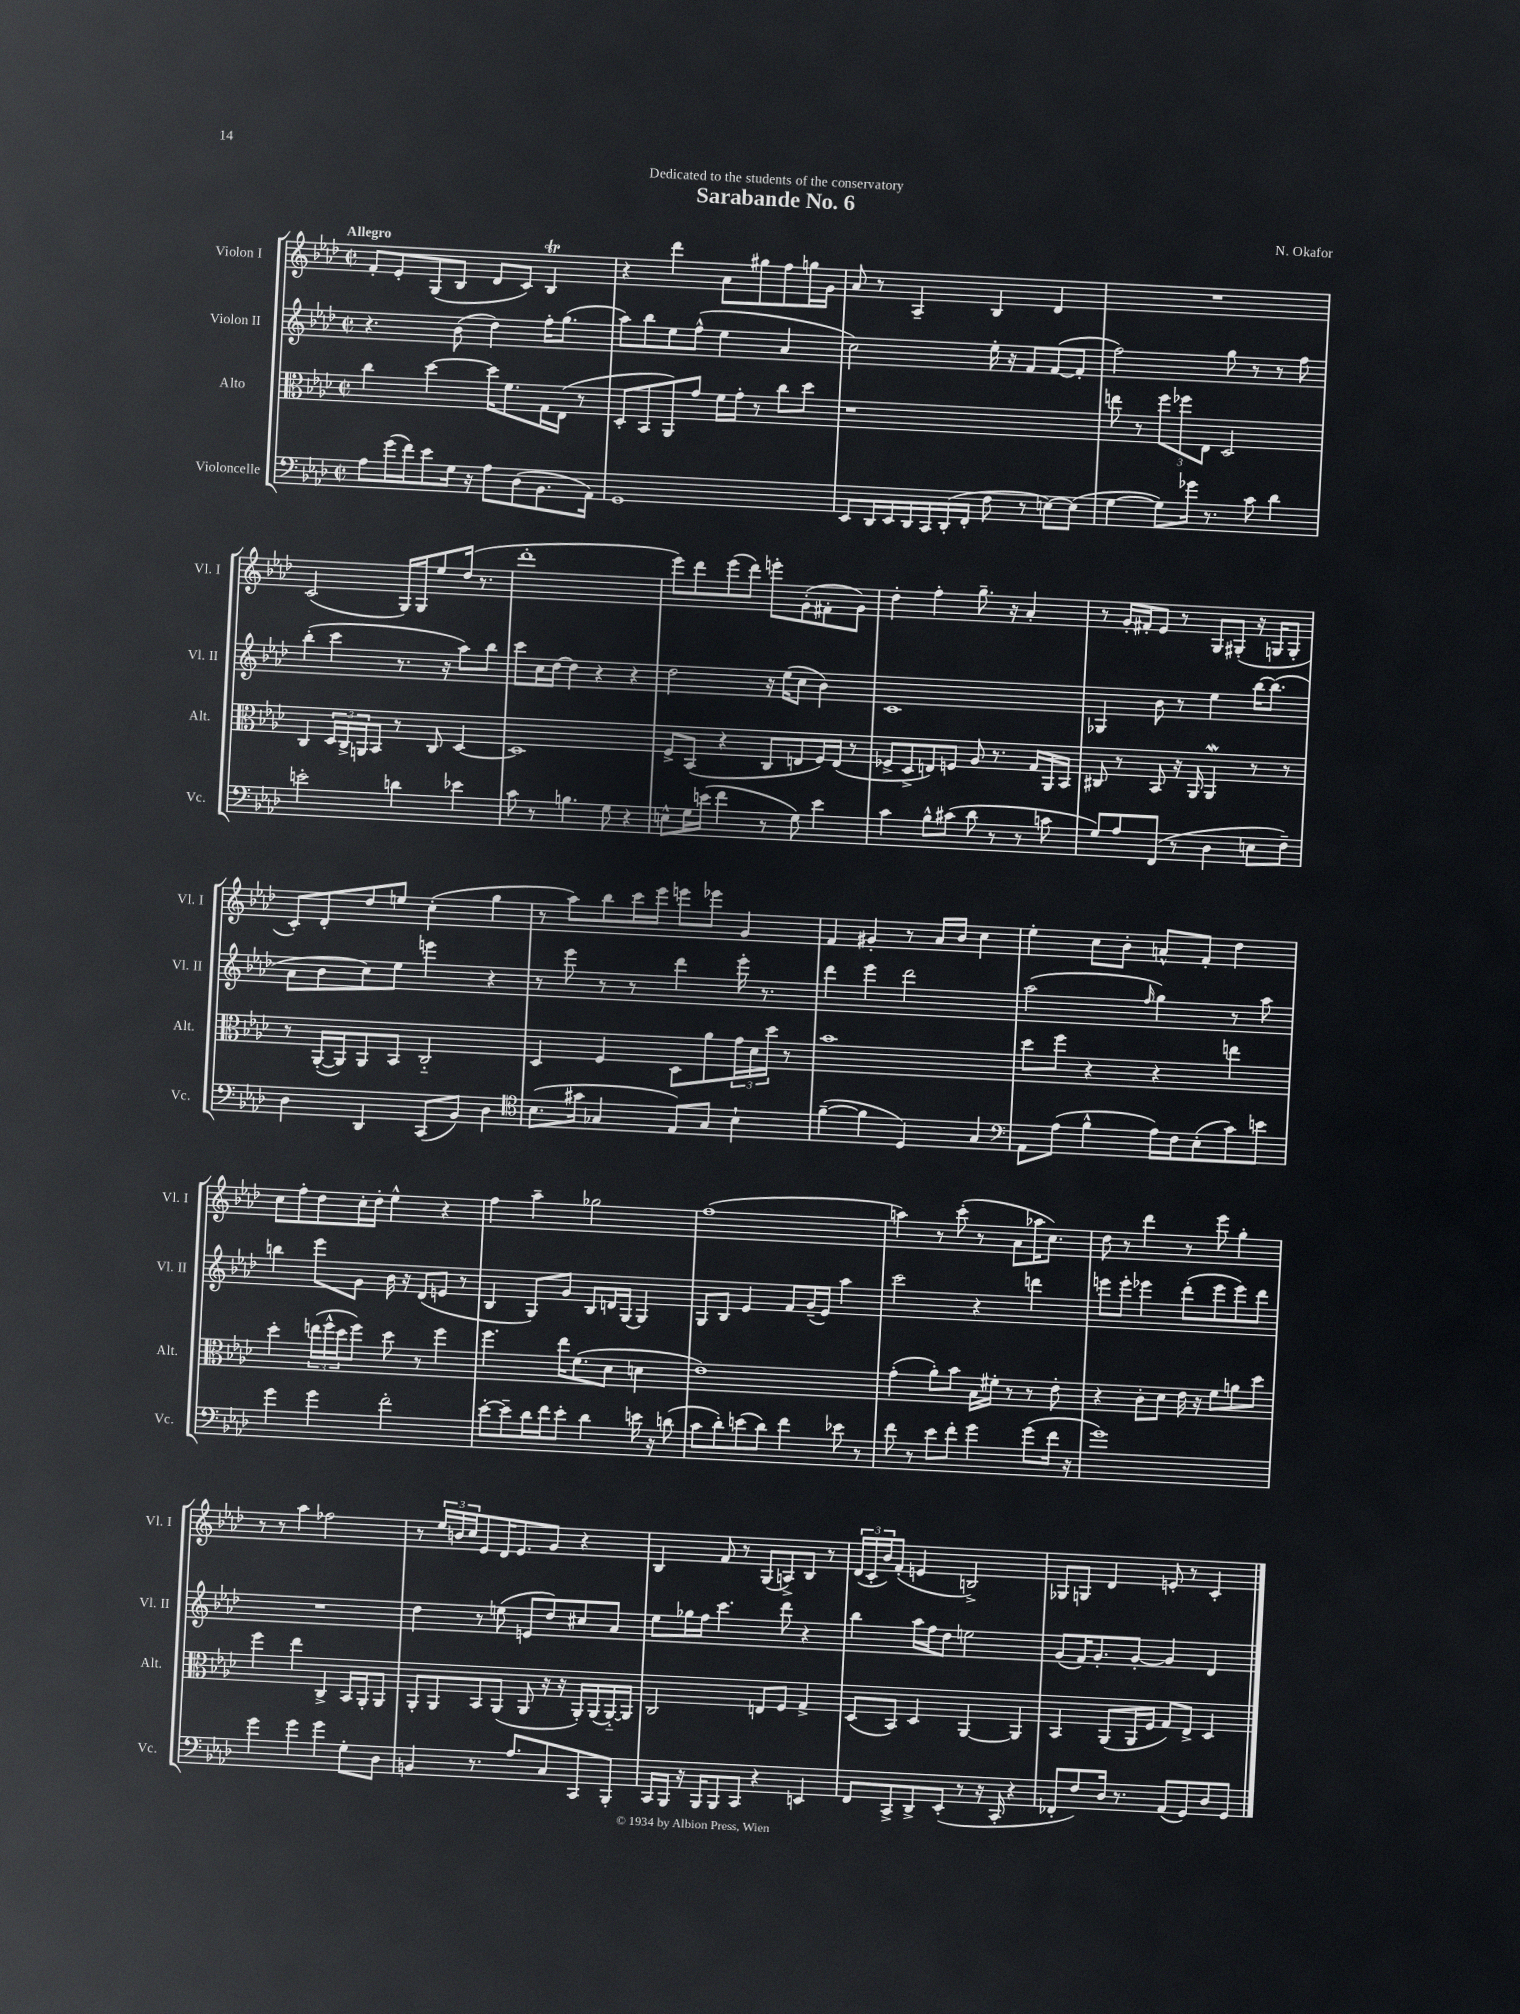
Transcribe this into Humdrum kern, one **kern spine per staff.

**kern	**kern	**kern	**kern
*part4	*part3	*part2	*part1
*staff4	*staff3	*staff2	*staff1
*I"Violoncelle	*I"Alto	*I"Violon II	*I"Violon I
*I'Vc.	*I'Alt.	*I'Vl. II	*I'Vl. I
*clefF4	*clefC3	*clefG2	*clefG2
*k[b-e-a-d-]	*k[b-e-a-d-]	*k[b-e-a-d-]	*k[b-e-a-d-]
*M2/2	*M2/2	*M2/2	*M2/2
*met(c|)	*met(c|)	*met(c|)	*met(c|)
=1	=1	=1	=1
!	!	!	!LO:TX:a:B:t=Allegro
8A-\L	4cc\	4.r	8f'/L
(16g\L	.	.	8e-'/
16f\J)	.	.	.
8e-\	[4dd-\	.	(8G/
16G\Jk	.	(8b-\	8B-/J
16r	.	.	.
8A-\L	16dd-\KL]	4dd-\)	8d-/L
.	8.f\	.	.
(8D-\	.	.	8c/J)
8.BB-\	16G\L	16ff'\KL	4B-T/
.	(16E-\JJ	(8.gg\J	.
.	8r	.	.
16AA-\Jk)	.	.	.
=2	=2	=2	=2
1GG	8D-'/L	8aa-\L)	4r
.	8BB-/	8bb-\	.
.	8AA-/)	8ee-\	4ddd-\
.	8g/J	(8ff^^\J	.
.	16f\LL	4ee-\	8a-\L
.	16g'\JJ	.	.
.	8r	.	8gg#X\
.	8cc\L	4a-/	8ff\
.	8dd-\J	.	16ggn\L
.	.	.	16g\JJ
=3	=3	=3	=3
8EE-/L	1r	2cc\)	8a-/
16DD-/L	.	.	8r
16EE-/	.	.	.
16DD-/	.	.	4A-~/
16CC/	.	.	.
(16DD-'/	.	.	.
16FF'/JJ	.	.	.
8F\	.	16ee-'\	4B-/
.	.	16r	.
8r	.	8f/L	.
[8En\L)	.	([8f/	4d-/
(8E\J]	.	8f'/J]	.
=4	=4	=4	=4
[4G\	8een\	2ff\)	1r
.	8r	.	.
8G\L])	12ff\L	.	.
.	12ff-X\	.	.
16g-X\Jk	.	.	.
.	12E-\J	.	.
8.r	.	.	.
.	2D-/	8gg\	.
8c\	.	8r	.
4d-\	.	8r	.
.	.	8ff\	.
!!LO:LB:g=z
=5	=5	=5	=5
2en'\	4C/	(4bb-'\	(2c/
.	24D-/LL	4ccc\	.
.	24C^/	.	.
.	24AAn/J	.	.
.	8BB-/J	.	.
4dn\	8r	8.r	16G/LL)
.	.	.	16G/J
.	8C/	.	8ee-/
.	.	16r	.
4e-X\	[4D-/	8aa-\L)	(16dd-/Jk
.	.	.	8.r
.	.	8bb-\J	.
=6	=6	=6	=6
8c\	1D-]	8ccc\L	1ddd-'
8r	.	16cc\L	.
.	.	[16dd-\JJ	.
4.Bn\	.	4dd-\]	.
.	.	4r	.
8G\	.	.	.
4r	.	4r	.
=7	=7	=7	=7
8En^^\L	8F^/L	2dd-\	8eee-\L)
16G\L	(8BB-/J	.	8ddd-\
(16en\JJ	.	.	.
4f\	4r	.	(8eee-\
.	.	.	8ddd-\J)
8r	8C/L	16r	8eeen'\L
.	.	(16ee-\KL	.
8G\)	8En/	8cc\J	(8g'\
4e\	16F/L)	4b-\)	8f#X'\
.	(16E/JJ	.	.
.	8r	.	8g\J)
=8	=8	=8	=8
4c\	8F-X^/L	1c	4dd-'\
.	8D-^/	.	.
8B-^^\L	8En/)	.	4ff'\
(8c#X\J	8Fn/J	.	.
8d-\	8A-/	.	8.gg~\
8r	8.r	.	.
.	.	.	16r
8r	.	.	4a-'/
.	16G/LL	.	.
8cn\	16AA-/	.	.
.	16BB-/JJ	.	.
=9	=9	=9	=9
8G/L)	8C#X/	4G-X/	8r
8A-/	8r	.	16g'/LL
.	.	.	16f#X'/J
(8FF/J	8BB-/	8b-\	8e-/J
8r	16r	8r	8r
.	16AA-/	.	.
4D-\	4AA-w/	4ee-\	8G/L
.	.	.	(8G#X'/J
8En\L	8r	[16bb-\KL	16r
.	.	(8.bb-\J]	16Gn/KL
8F~\J)	8r	.	8G'/J
!!LO:LB:g=z
=10	=10	=10	=10
4D-\	8r	8a-\L	8c'/L)
.	([16AA-'/LL	8b-\	8d-'/
.	16AA-/J])	.	.
4DD-/	8AA-/	8cc\)	8dd-/
.	8BB-/J	8ee-\J	8een/J
(8CC/L	2C/	4eeen\	(4cc'\
8BB-/J)	.	.	.
4D-\	.	4r	4gg\
=11	=11	=11	=11
*clefC4	*	*	*
(8.B-\L	4D-/	8r	8r
.	.	8eee-\	8aa-\L)
16g#X\Jk	.	.	.
4G-X/	4F/	8r	8bb-\
.	.	8r	16ccc\L
.	.	.	16eee-\JJ
8E-/L)	8D-\L	4ddd-\	8eeen\L
8G-/J	8a-\	.	8eee-X\J
4B-`\	24g\L	16eee-'\	4g/
.	24d-\	.	.
.	.	8.r	.
.	24dd-\JJ	.	.
.	8r	.	.
=12	=12	=12	=12
([4f~\	1b-	4ddd-\	4f/
4f\]	.	4eee-\	4g#X'/
4D-/)	.	2ddd-\	8r
.	.	.	16a-/LL
.	.	.	16b-/JJ
4G/	.	.	4cc\
=13	=13	=13	=13
*clefF4	*	*	*
8AA-\L	8dd-\L	(2aa-\	4ee-'\
(8A-\J	8ff\J	.	.
4B-^^\	4r	.	8cc\L
.	.	.	8b-'\J
.	.	16qqff/	.
16A-\LL)	4r	4gg\)	8an^^/L
16F\J	.	.	.
(8E-'\	.	.	8f'/J
8c\)	4een\	8r	4dd-\
8en\J	.	8aa-\	.
!!LO:LB:g=z
=14	=14	=14	=14
4g\	4dd-'\	4bbn\	8cc\L
.	.	.	8ff'\
4g\	(24een\LL	8eee-\L	8dd-\
.	24ff^^\	.	.
.	24dd-\J	.	.
.	8ff\J)	8g\J	16cc'\L
.	.	.	16dd-'\JJ
2f'\	8dd-\	16b-\	4ee-^^\
.	.	16r	.
.	8r	(8d-/L	.
.	4ff\	8en/J	4r
.	.	8r	.
=15	=15	=15	=15
[8e-'\L	4.ff\	4B-/	4ff\
8e-~\]	.	.	.
16d-\L	.	8G/L)	4aa-~\
16f\J	.	.	.
8e-'\J	16ee-\KL	8g/J	.
.	(8.f\	.	.
4d-\	.	8B-/L	2gg-X\
.	8d-\J	16dn/L	.
.	.	[16G/JJ	.
16en\	4dn\	4G/]	.
16r	.	.	.
(8dn\	.	.	.
=16	=16	=16	=16
8c\L	1e-)	8G/L	(1ff
8d-'\)	.	8B-/J	.
(8en\	.	4e-/	.
8d-\J)	.	.	.
4f\	.	8f/L	.
.	.	(16g~/L	.
.	.	16e-/JJ)	.
8e-X\	.	4aa-\	.
8r	.	.	.
=17	=17	=17	=17
8f\	(4g'\	2ccc\	4aan\)
8r	.	.	.
8e-\L	8a-'\L)	.	8r
8f'\J	8b-\J	.	(8ccc'\
4g\	16B-\LL	4r	8r
.	16f#X'\JJ	.	.
.	8r	.	8a-\L
(8g\L	8r	4dddn\	16aa-X\K
.	.	.	8.cc\J)
16f\Jk	8e-'\	.	.
16r	.	.	.
=18	=18	=18	=18
1g)	4r	8eeen\L	8dd-\
.	.	8eee'\J	8r
.	8c'\L	4eee-X\	4ddd-\
.	8d-\J	.	.
.	16e-\	(8ddd-'\L	8r
.	16r	.	.
.	8f\L	8eee-\	8eee-\
.	8an\	8eee-\)	4gg'\
.	8dd-\J	8ddd-\J	.
!!LO:LB:g=z
=19	=19	=19	=19
4g\	4ff\	1r	8r
.	.	.	8r
4g\	4ee-\	.	4aa-\
4g\	4C^/	.	2ff-X\
8G'\L	16BB-/LL	.	.
.	16AA-'/J	.	.
8D-\J	8AA-/J	.	.
=20	=20	=20	=20
4BBn/	8AA-'/L	4dd-\	8r
.	8AA-/	.	24ee-/LL
.	.	.	24bn/
.	.	.	24cc/J
8.r	8BB-/	8r	8e-/
.	(8AA-/J	(8een\	16d-/K
8.A-/L	.	.	8.e-/
.	8AA-/	8en/L	.
8C/	16r	8dd-/)	8g/J
.	16r	.	.
8CC/	16AA-'/LL)	8cc#X/	4r
.	(16AA-/	.	.
8BBB-'/J	[16AA-/)	8a-/J	.
.	16AA-/JJ]	.	.
=21	=21	=21	=21
16CC/LL	2C/	8ee-\L	4B-/
16BBB-/JJ	.	.	.
16r	.	16gg-X\L	.
16BBB-/KL	.	16ff\JJ	.
8BBB-/	.	4.ccc\	8f/
8CC/J	.	.	8r
4r	8En/L	.	(8G/L
.	8F/J	8ddd-\	8An^/)
4EEn/	4G^/	4r	8B-/J
.	.	.	8r
=22	=22	=22	=22
8FF/L	(8D-/L	4bb-\	(24d-/LL
.	.	.	24c'/
.	.	.	24b-/J)
8CC^/	8BB-/J)	.	(8f'/J
8DD-^/	4D-/	16aa-\LL	4en/
.	.	16ff\J	.
(8EE-'/J	.	8dd-\J	.
8r	[4AA-/	2een\	2Bn^/)
16r	.	.	.
16CC'/	.	.	.
4r	4AA-/]	.	.
=23	=23	=23	=23
8FF-X'/L	4BB-/	(8g/L	8G-X/L
8F/)	.	16f/K)	8Gn/J
.	.	8.g'/	.
16D-/Jk	(8AA-/L	.	4d-/
8.r	.	.	.
.	16AA-/L	[8g'/J	.
.	16F/JJ	.	.
(8AA-/L	8G/L)	4g/]	8en'/
8GG/)	8E-^/J	.	8r
8D-/	4D-/	4d-/	4c'/
8GG/J	.	.	.
==	==	==	==
*-	*-	*-	*-
